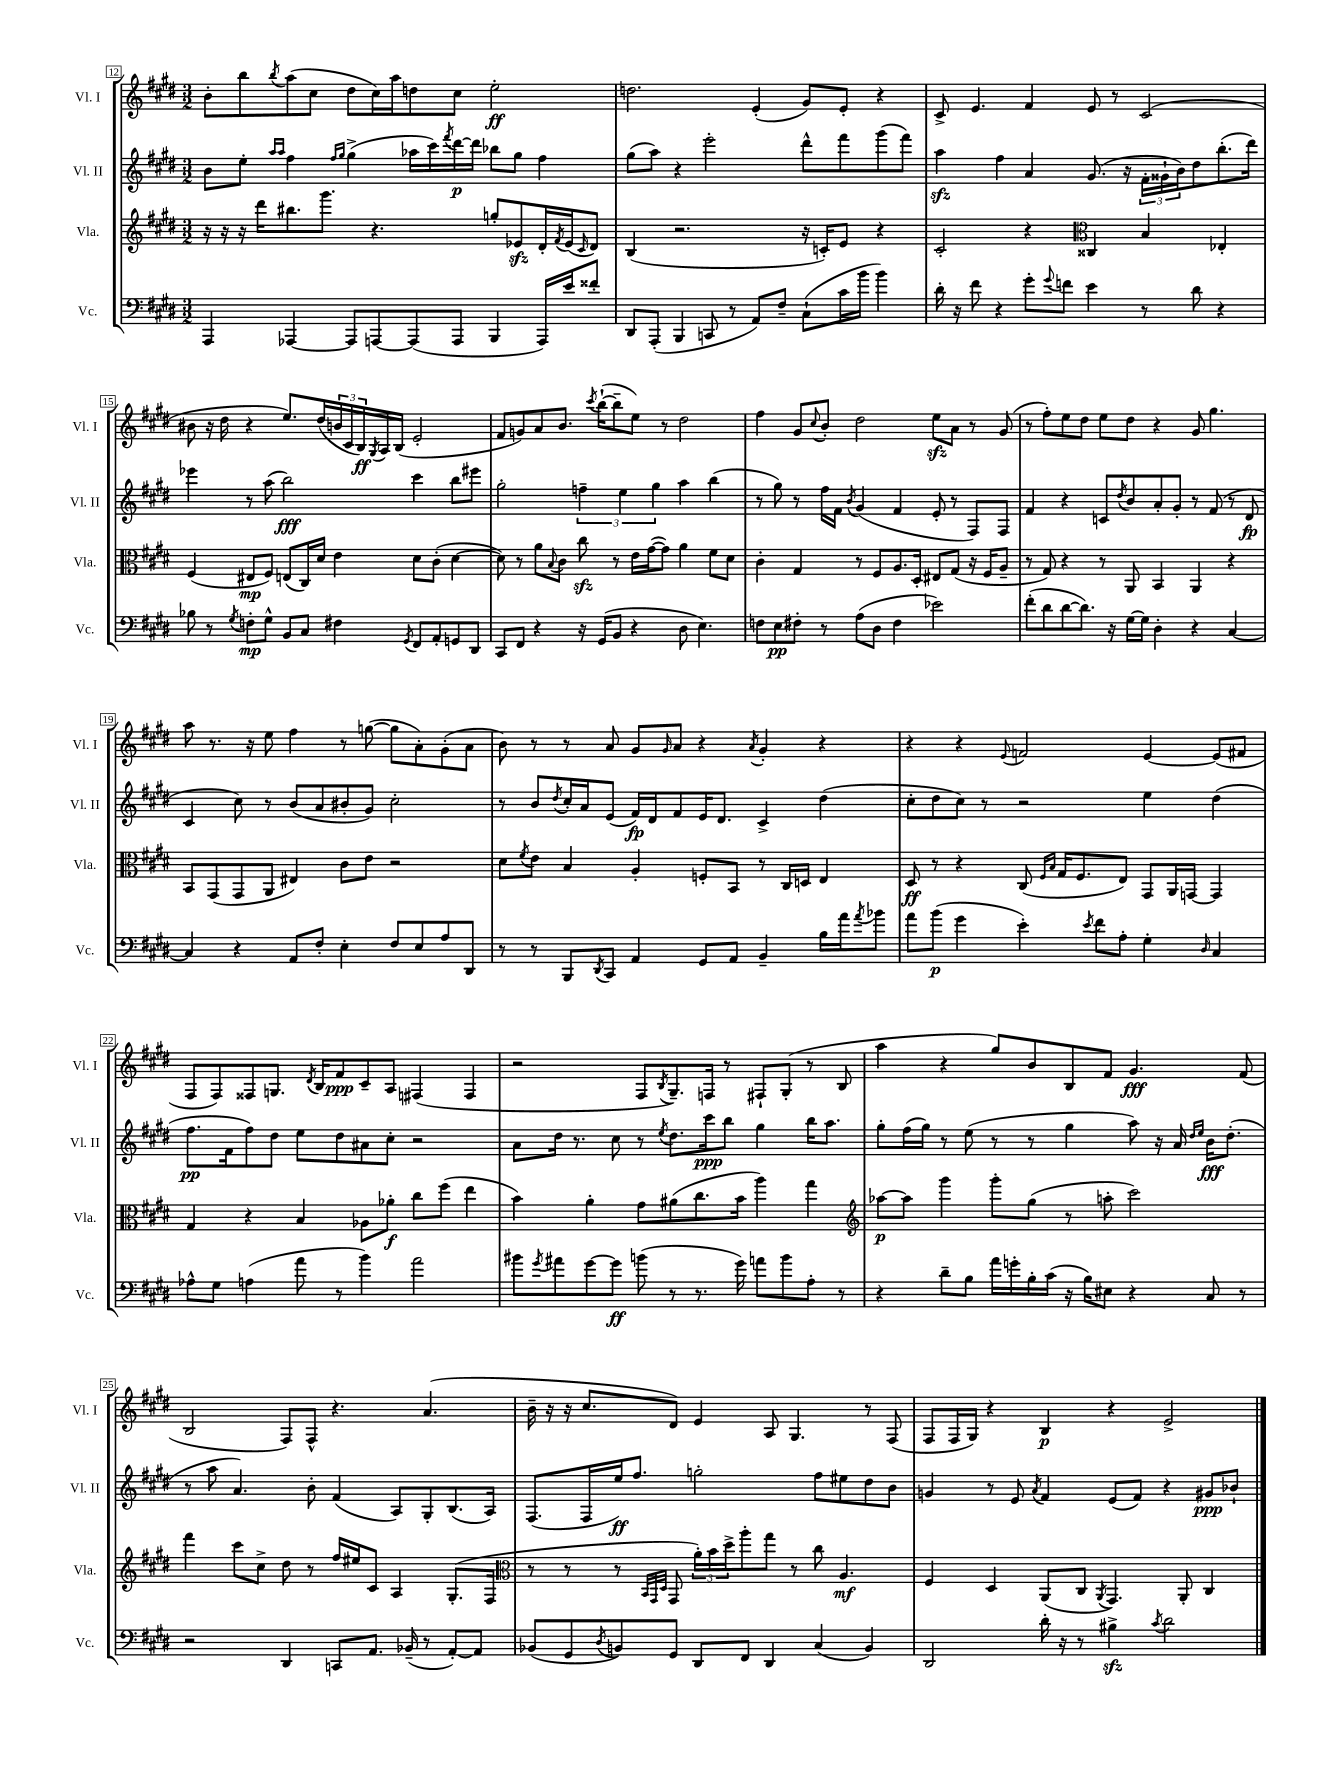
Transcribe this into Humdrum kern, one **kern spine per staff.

**kern	**dynam	**kern	**dynam	**kern	**dynam	**kern	**dynam
*part4	*part4	*part3	*part3	*part2	*part2	*part1	*part1
*staff4	*staff4	*staff3	*staff3	*staff2	*staff2	*staff1	*staff1
*I"Vc.	*	*I"Vla.	*	*I"Vl. II	*	*I"Vl. I	*
*I'Vc.	*	*I'Vla.	*	*I'Vl. II	*	*I'Vl. I	*
*clefF4	*	*clefG2	*	*clefG2	*	*clefG2	*
*k[f#c#g#d#]	*	*k[f#c#g#d#]	*	*k[f#c#g#d#]	*	*k[f#c#g#d#]	*
*M3/2	*	*M3/2	*	*M3/2	*	*M3/2	*
=12	=12	=12	=12	=12	=12	=12	=12
4AAA/	.	16r	.	8b\L	.	8b'\L	.
.	.	16r	.	.	.	.	.
.	.	16r	.	8ee'\J	.	8bb\	.
.	.	16ddd#\KL	.	.	.	.	.
.	.	.	.	16qqaa/LL	.	.	.
.	.	.	.	16qqaa/JJ	.	8qbb/	.
[4AAA-X/	.	8.bb#X\	.	4ff#\	.	(8aa\	.
.	.	.	.	.	.	8cc#\J	.
.	.	8.ggg#\J	.	.	.	.	.
.	.	.	.	16qqff#/LL	.	.	.
.	.	.	.	16qqgg#/JJ	.	.	.
8AAA-/L]	.	.	.	(4gg#^\	.	8dd#\L	.
[8AAAn/	.	4.r	.	.	.	16cc#\L)	.
.	.	.	.	.	.	16aa\J	.
(8AAA/]	.	.	.	16aa-X\LL	.	8ddn\	.
.	.	.	.	16ccc#\)	.	.	.
.	.	.	.	8qfff#/	.	.	.
8AAA/J	.	.	.	[16ddd#\	p	8cc#\J	.
.	.	.	.	16ddd#\JJ]	.	.	.
4BBB/	.	8ggn'/L	.	8bb-X\L	.	2ee'\	ff
.	.	8e-Xzz/	.	8gg#\J	.	.	.
16AAA/LL)	.	16d#'/L	.	4ff#\	.	.	.
.	.	8qf#/	.	.	.	.	.
16e/J	.	(16e-/J	.	.	.	.	.
.	.	16qqc#/	.	.	.	.	.
8f##X'/J	.	8d#/J)	.	.	.	.	.
=13	=13	=13	=13	=13	=13	=13	=13
8DD#/L	.	(4B/	.	(8gg#\L	.	2.ddn\	.
(8AAA'/J	.	.	.	8aa\J)	.	.	.
4BBB/	.	2.r	.	4r	.	.	.
8CCn/	.	.	.	2eee'\	.	.	.
8r	.	.	.	.	.	.	.
8AA/L)	.	.	.	.	.	(4e'/	.
8F#~/J	.	.	.	.	.	.	.
(8C#`\L	.	16r	.	8ddd#^^\L	.	8g#/L)	.
.	.	16cn'/KL)	.	.	.	.	.
16c#\L	.	8e/J	.	8fff#\	.	8e'/J	.
16b\JJ	.	.	.	.	.	.	.
4b\)	.	4r	.	(8ggg#\	.	4r	.
.	.	.	.	8fff#\J)	.	.	.
=14	=14	=14	=14	=14	=14	=14	=14
16d#'\	.	2c#'/	.	4aazz\	.	8c#^/	.
16r	.	.	.	.	.	.	.
8f#\	.	.	.	.	.	4.e/	.
4r	.	.	.	4ff#\	.	.	.
8g#'\L	.	4r	.	4a/	.	4f#/	.
8qqg#/	.	.	.	.	.	.	.
8fn\J	.	.	.	.	.	.	.
*	*	*clefC3	*	*	*	*	*
4e\	.	4C##X/	.	(8.g#/	.	8e/	.
.	.	.	.	.	.	8r	.
.	.	.	.	16r	.	.	.
8r	.	4B/	.	24f#'\LL	.	(2c#/	.
.	.	.	.	24g##X`\	.	.	.
.	.	.	.	24b\J)	.	.	.
8d#\	.	.	.	8dd#\	.	.	.
4r	.	4E-X'/	.	(8.bb'\	.	.	.
.	.	.	.	16ddd#\Jk)	.	.	.
!!LO:LB:g=z
=15	=15	=15	=15	=15	=15	=15	=15
8B-X\	.	(4F#/	.	4eee-X\	.	8b#X\	.
8r	.	.	.	.	.	16r	.
.	.	.	.	.	.	16dd#\	.
8qG#/	.	.	.	.	.	.	.
8Fn'\L	mp	8E#X/L	mp	8r	.	4r	.
8G#^^\J	.	8F#/J)	.	(8aa\	.	.	.
8BB/L	.	(8En/L	.	2bb\)	fff	8.ee/L)	.
8C#/J	.	16C#/L)	.	.	.	.	.
.	.	16d#/JJ	.	.	.	(16dd#/L	.
4F#X\	.	4e\	.	.	.	24bn/	.
.	.	.	.	.	.	24c#/	.
.	.	.	.	.	.	24B/)	ff
.	.	.	.	.	.	8qG#/	.
.	.	.	.	.	.	16A/	.
.	.	.	.	.	.	(16B/JJ	.
8qGG#/	.	.	.	.	.	.	.
8FF#/L	.	8d#\L	.	4ccc#\	.	2e'/	.
8AA'/	.	(8c#'\J	.	.	.	.	.
8GGn/	.	[4d#\	.	8bb\L	.	.	.
8DD#/J	.	.	.	8eee#X\J	.	.	.
=16	=16	=16	=16	=16	=16	=16	=16
8CC#/L	.	8d#\])	.	2gg#'\	.	8f#/L	.
8FF#/J	.	8r	.	.	.	8gn/)	.
4r	.	8a\L	.	.	.	8a/	.
.	.	8qqB/	.	.	.	.	.
.	.	8c#\J	.	.	.	8.b/J	.
16r	.	8cc#zz\	.	6ffn~\	.	.	.
.	.	.	.	.	.	8qccc#/	.
(16GG#/KL	.	.	.	.	.	([16bb`\KL	.
8BB/J	.	8r	.	.	.	8bb~\]	.
.	.	.	.	6ee\	.	.	.
4r	.	16e\LL	.	.	.	8ee\J)	.
.	.	([16g#\J	.	.	.	.	.
.	.	.	.	6gg#\	.	.	.
.	.	8g#\J])	.	.	.	8r	.
8D#\	.	4a\	.	4aa\	.	2dd#\	.
4.E\)	.	.	.	.	.	.	.
.	.	8f#\L	.	(4bb\	.	.	.
.	.	8d#\J	.	.	.	.	.
=17	=17	=17	=17	=17	=17	=17	=17
8Fn\L	.	4c#'\	.	8r	.	4ff#\	.
8E\	pp	.	.	8gg#\)	.	.	.
8F#X'\J	.	4G#/	.	8r	.	8g#/L	.
.	.	.	.	.	.	8qqcc#/	.
8r	.	.	.	16ff#\LL	.	8b'/J	.
.	.	.	.	16f#\JJ	.	.	.
.	.	.	.	8qb/	.	.	.
(8A\L	.	8r	.	(4g#/	.	2dd#\	.
8D#\J	.	8F#/L	.	.	.	.	.
4F#\	.	8.A/	.	4f#/	.	.	.
.	.	16D#'/Jk	.	.	.	.	.
2e-X\)	.	8E#X/L	.	8e'/	.	8eezz\L	.
.	.	(8G#/J	.	8r	.	8a\J	.
.	.	16r	.	8F#/L)	.	8r	.
.	.	16F#/KL	.	.	.	.	.
.	.	8A~/J	.	8F#/J	.	(8g#/	.
=18	=18	=18	=18	=18	=18	=18	=18
(8f#'\L	.	8r	.	4f#/	.	8r	.
8d#\	.	8G#/)	.	.	.	8ff#'\L)	.
[8d#\	.	4r	.	4r	.	8ee\	.
8.d#\J])	.	.	.	.	.	8dd#\J	.
.	.	8r	.	8cn/L	.	8ee\L	.
16r	.	.	.	.	.	.	.
.	.	.	.	8qdd#/	.	.	.
[16G#\LL	.	8AA/	.	8b/	.	8dd#\J	.
16G#\JJ]	.	.	.	.	.	.	.
4D#'\	.	4BB/	.	8a'/	.	4r	.
.	.	.	.	8g#'/J	.	.	.
4r	.	4AA/	.	8r	.	8g#/	.
.	.	.	.	(8f#/	.	4.gg#\	.
[4C#/	.	4r	.	8r	.	.	.
.	.	.	.	8d#/	fp	.	.
!!LO:LB:g=z
=19	=19	=19	=19	=19	=19	=19	=19
4C#/]	.	8BB/L	.	4c#/	.	8aa\	.
.	.	(8GG#/	.	.	.	8.r	.
4r	.	8GG#/	.	8cc#\)	.	.	.
.	.	.	.	.	.	16r	.
.	.	8AA/J	.	8r	.	8ee\	.
8AA/L	.	4E#X/)	.	(8b/L	.	4ff#\	.
8F#'/J	.	.	.	8a/	.	.	.
4E'\	.	8c#\L	.	8b#X'/	.	8r	.
.	.	8e\J	.	8g#/J)	.	([8ggn\	.
8F#/L	.	2r	.	2cc#'\	.	8gg\L]	.
8E/	.	.	.	.	.	8a'\)	.
8A/	.	.	.	.	.	(8g#'\	.
8DD#/J	.	.	.	.	.	8a\J	.
=20	=20	=20	=20	=20	=20	=20	=20
8r	.	8d#\L	.	8r	.	8b\)	.
.	.	8qf#/	.	.	.	.	.
8r	.	8e\J	.	8b/L	.	8r	.
.	.	.	.	8qdd#/	.	.	.
8BBB/L	.	4B/	.	16cc#'/L	.	8r	.
.	.	.	.	16a/J	.	.	.
8qDD#/	.	.	.	.	.	.	.
8CC#/J	.	.	.	(8e/J	.	8a/	.
4AA/	.	4A'/	.	16f#/LL)	fp	8g#/L	.
.	.	.	.	16d#/J	.	.	.
.	.	.	.	.	.	16qqg#/	.
.	.	.	.	8f#/	.	8a/J	.
8GG#/L	.	8Fn'/L	.	16e/K	.	4r	.
.	.	.	.	8.d#/J	.	.	.
8AA/J	.	8BB/J	.	.	.	.	.
.	.	.	.	.	.	8qa/	.
4BB~/	.	8r	.	4c#^/	.	4g#'/	.
.	.	16C#/LL	.	.	.	.	.
.	.	16Dn/JJ	.	.	.	.	.
16B\LL	.	4E/	.	(4dd#\	.	4r	.
16a\J	.	.	.	.	.	.	.
8qa/	.	.	.	.	.	.	.
8b-X\J	.	.	.	.	.	.	.
=21	=21	=21	=21	=21	=21	=21	=21
8a\L	.	8D#/	ff	8cc#'\L	.	4r	.
(8b\J	p	8r	.	8dd#\	.	.	.
4g#\	.	4r	.	8cc#\J)	.	4r	.
.	.	.	.	8r	.	.	.
.	.	.	.	.	.	8qqe/	.
4e'\)	.	(8C#/	.	2r	.	2fn/	.
.	.	16qqF#/LL	.	.	.	.	.
.	.	16qqB/JJ	.	.	.	.	.
.	.	16G#/KL	.	.	.	.	.
.	.	8.F#/	.	.	.	.	.
8qe/	.	.	.	.	.	.	.
8f#\L	.	.	.	.	.	.	.
8A'\J	.	8E/J)	.	.	.	.	.
4G#'\	.	8GG#/L	.	4ee\	.	[4e/	.
.	.	16AA/L	.	.	.	.	.
.	.	[16GGn/JJ	.	.	.	.	.
16qqD#/	.	.	.	.	.	.	.
4C#/	.	4GG/]	.	(4dd#\	.	(8e/L]	.
.	.	.	.	.	.	8f#X/J	.
!!LO:LB:g=z
=22	=22	=22	=22	=22	=22	=22	=22
8A-X^^\L	.	4G#/	.	8.ff#\L	pp	8F#/L	.
8G#\J	.	.	.	.	.	8F#/)	.
.	.	.	.	16f#\k	.	.	.
(4An\	.	4r	.	8ff#\)	.	8F##X/	.
.	.	.	.	8dd#\J	.	8.Gn/J	.
8a\	.	4B/	.	8ee\L	.	.	.
.	.	.	.	.	.	8qd#/	.
.	.	.	.	.	.	16B/KL	.
8r	.	.	.	8dd#\	.	8f#/	ppp
4b\)	.	8A-X\L	.	8a#X\	.	8c#~/	.
.	.	8a-X'\J	f	8cc#'\J	.	8A/J	.
2a\	.	8cc#\L	.	2r	.	(4F#X/	.
.	.	(8ff#\J	.	.	.	.	.
.	.	4ee\	.	.	.	4F#/	.
=23	=23	=23	=23	=23	=23	=23	=23
8b#X\L	.	4b\)	.	8a\L	.	2r	.
8qg#/	.	.	.	.	.	.	.
8a#X\	.	.	.	16dd#\Jk	.	.	.
.	.	.	.	8.r	.	.	.
[8g#\	.	4a'\	.	.	.	.	.
8g#\J]	ff	.	.	8cc#\	.	.	.
(8bn\	.	8g#\L	.	8r	.	8F#/L	.
.	.	.	.	8qee/	.	8qB/	.
8r	.	(8a#X\	.	8.dd#\L	.	8.G#~/)	.
8.r	.	8.cc#\	.	.	.	.	.
.	.	.	.	16ccc#\k	ppp	16Fn/Jk	.
.	.	.	.	8bb\J	.	8r	.
16g#\)	.	16b\Jk	.	.	.	.	.
8an\L	.	4aa\)	.	4gg#\	.	8F#X`/L	.
8b\	.	.	.	.	.	(8G#'/J	.
8A'\J	.	4gg#\	.	16bb\KL	.	8r	.
.	.	.	.	8.aa\J	.	.	.
8r	.	.	.	.	.	8B/	.
=24	=24	=24	=24	=24	=24	=24	=24
*	*	*clefG2	*	*	*	*	*
4r	.	[8aa-X\L	p	8gg#'\L	.	4aa\	.
.	.	8aa-\J]	.	(16ff#\L	.	.	.
.	.	.	.	16gg#\JJ)	.	.	.
8d#~\L	.	4ggg#\	.	8r	.	4r	.
8B\J	.	.	.	(8ee\	.	.	.
16a\LL	.	8ggg#'\L	.	8r	.	8gg#/L)	.
16gn'\	.	.	.	.	.	.	.
16B'\	.	(8gg#\J	.	8r	.	8b/	.
(16c#\JJ	.	.	.	.	.	.	.
16r	.	8r	.	4gg#\	.	8B/	.
16B\KL)	.	.	.	.	.	.	.
8E#X\J	.	8aan'\	.	.	.	8f#/J	.
4r	.	2ccc#\)	.	8aa\)	.	4.g#/	fff
.	.	.	.	16r	.	.	.
.	.	.	.	16a/	.	.	.
.	.	.	.	16qqdd#/LL	.	.	.
.	.	.	.	16qqee/JJ	.	.	.
8C#/	.	.	.	16b\KL	fff	.	.
.	.	.	.	(8.dd#'\J	.	.	.
8r	.	.	.	.	.	(8f#/	.
!!LO:LB:g=z
=25	=25	=25	=25	=25	=25	=25	=25
2r	.	4fff#\	.	8r	.	2B/	.
.	.	.	.	8aa\	.	.	.
.	.	8ccc#\L	.	4.a/)	.	.	.
.	.	8cc#^\J	.	.	.	.	.
4DD#/	.	8dd#\	.	.	.	8F#/L)	.
.	.	8r	.	8b'\	.	8F#^^/J	.
8CCn/L	.	16ff#/LL	.	(4f#/	.	4.r	.
.	.	16ee#X/J	.	.	.	.	.
8.AA/J	.	8c#/J	.	.	.	.	.
.	.	4A/	.	8A/L)	.	.	.
(16BB-X~/	.	.	.	.	.	.	.
8r	.	.	.	8G#'/	.	(4.a/	.
[8AA'/L)	.	(8.G#'/L	.	(8.B/	.	.	.
8AA/J]	.	.	.	.	.	.	.
.	.	16F#/Jk	.	16A/Jk)	.	.	.
=26	=26	=26	=26	=26	=26	=26	=26
*	*	*clefC3	*	*	*	*	*
(8BB-X/L	.	8r	.	(8.F#/L	.	16b~\	.
.	.	.	.	.	.	16r	.
8GG#/	.	8r	.	.	.	16r	.
.	.	.	.	16F#/L	.	8.cc#/L	.
8qD#/	.	.	.	.	.	.	.
8BBn/)	.	8r	.	16ee/J)	ff	.	.
.	.	.	.	8.ff#/J	.	.	.
.	.	32qqBB/LLL	.	.	.	.	.
.	.	32qqGG#/	.	.	.	.	.
.	.	32qqD#/JJJ	.	.	.	.	.
8GG#/J	.	8GG#/	.	.	.	8d#/J)	.
8DD#/L	.	24a'\LL)	.	2ggn'\	.	4e/	.
.	.	24b\	.	.	.	.	.
.	.	24dd#^\J	.	.	.	.	.
8FF#/J	.	8aa'\	.	.	.	.	.
4DD#/	.	8gg#\J	.	.	.	8A/	.
.	.	8r	.	.	.	4.G#/	.
(4C#/	.	8cc#\	.	8ff#\L	.	.	.
.	.	4.A/	mf	8ee#X\	.	.	.
4BB/)	.	.	.	8dd#\	.	8r	.
.	.	.	.	8b\J	.	(8F#/	.
=27	=27	=27	=27	=27	=27	=27	=27
2DD#/	.	4F#/	.	4gn/	.	8F#/L	.
.	.	.	.	.	.	16F#/L	.
.	.	.	.	.	.	16G#/JJ)	.
.	.	4D#/	.	8r	.	4r	.
.	.	.	.	8e/	.	.	.
.	.	.	.	8qa/	.	.	.
16d#'\	.	(8AA/L	.	4f#/	.	4B/	p
16r	.	.	.	.	.	.	.
8r	.	8C#/J	.	.	.	.	.
.	.	8qAA/	.	.	.	.	.
4B#Xzz^\	.	4.GG#/)	.	(8e/L	.	4r	.
.	.	.	.	8f#/J)	.	.	.
8qc#/	.	.	.	.	.	.	.
2d#\	.	.	.	4r	.	2e^/	.
.	.	8AA'/	.	.	.	.	.
.	.	4C#/	.	8g#X/L	ppp	.	.
.	.	.	.	8b-X`/J	.	.	.
==	==	==	==	==	==	==	==
*-	*-	*-	*-	*-	*-	*-	*-
